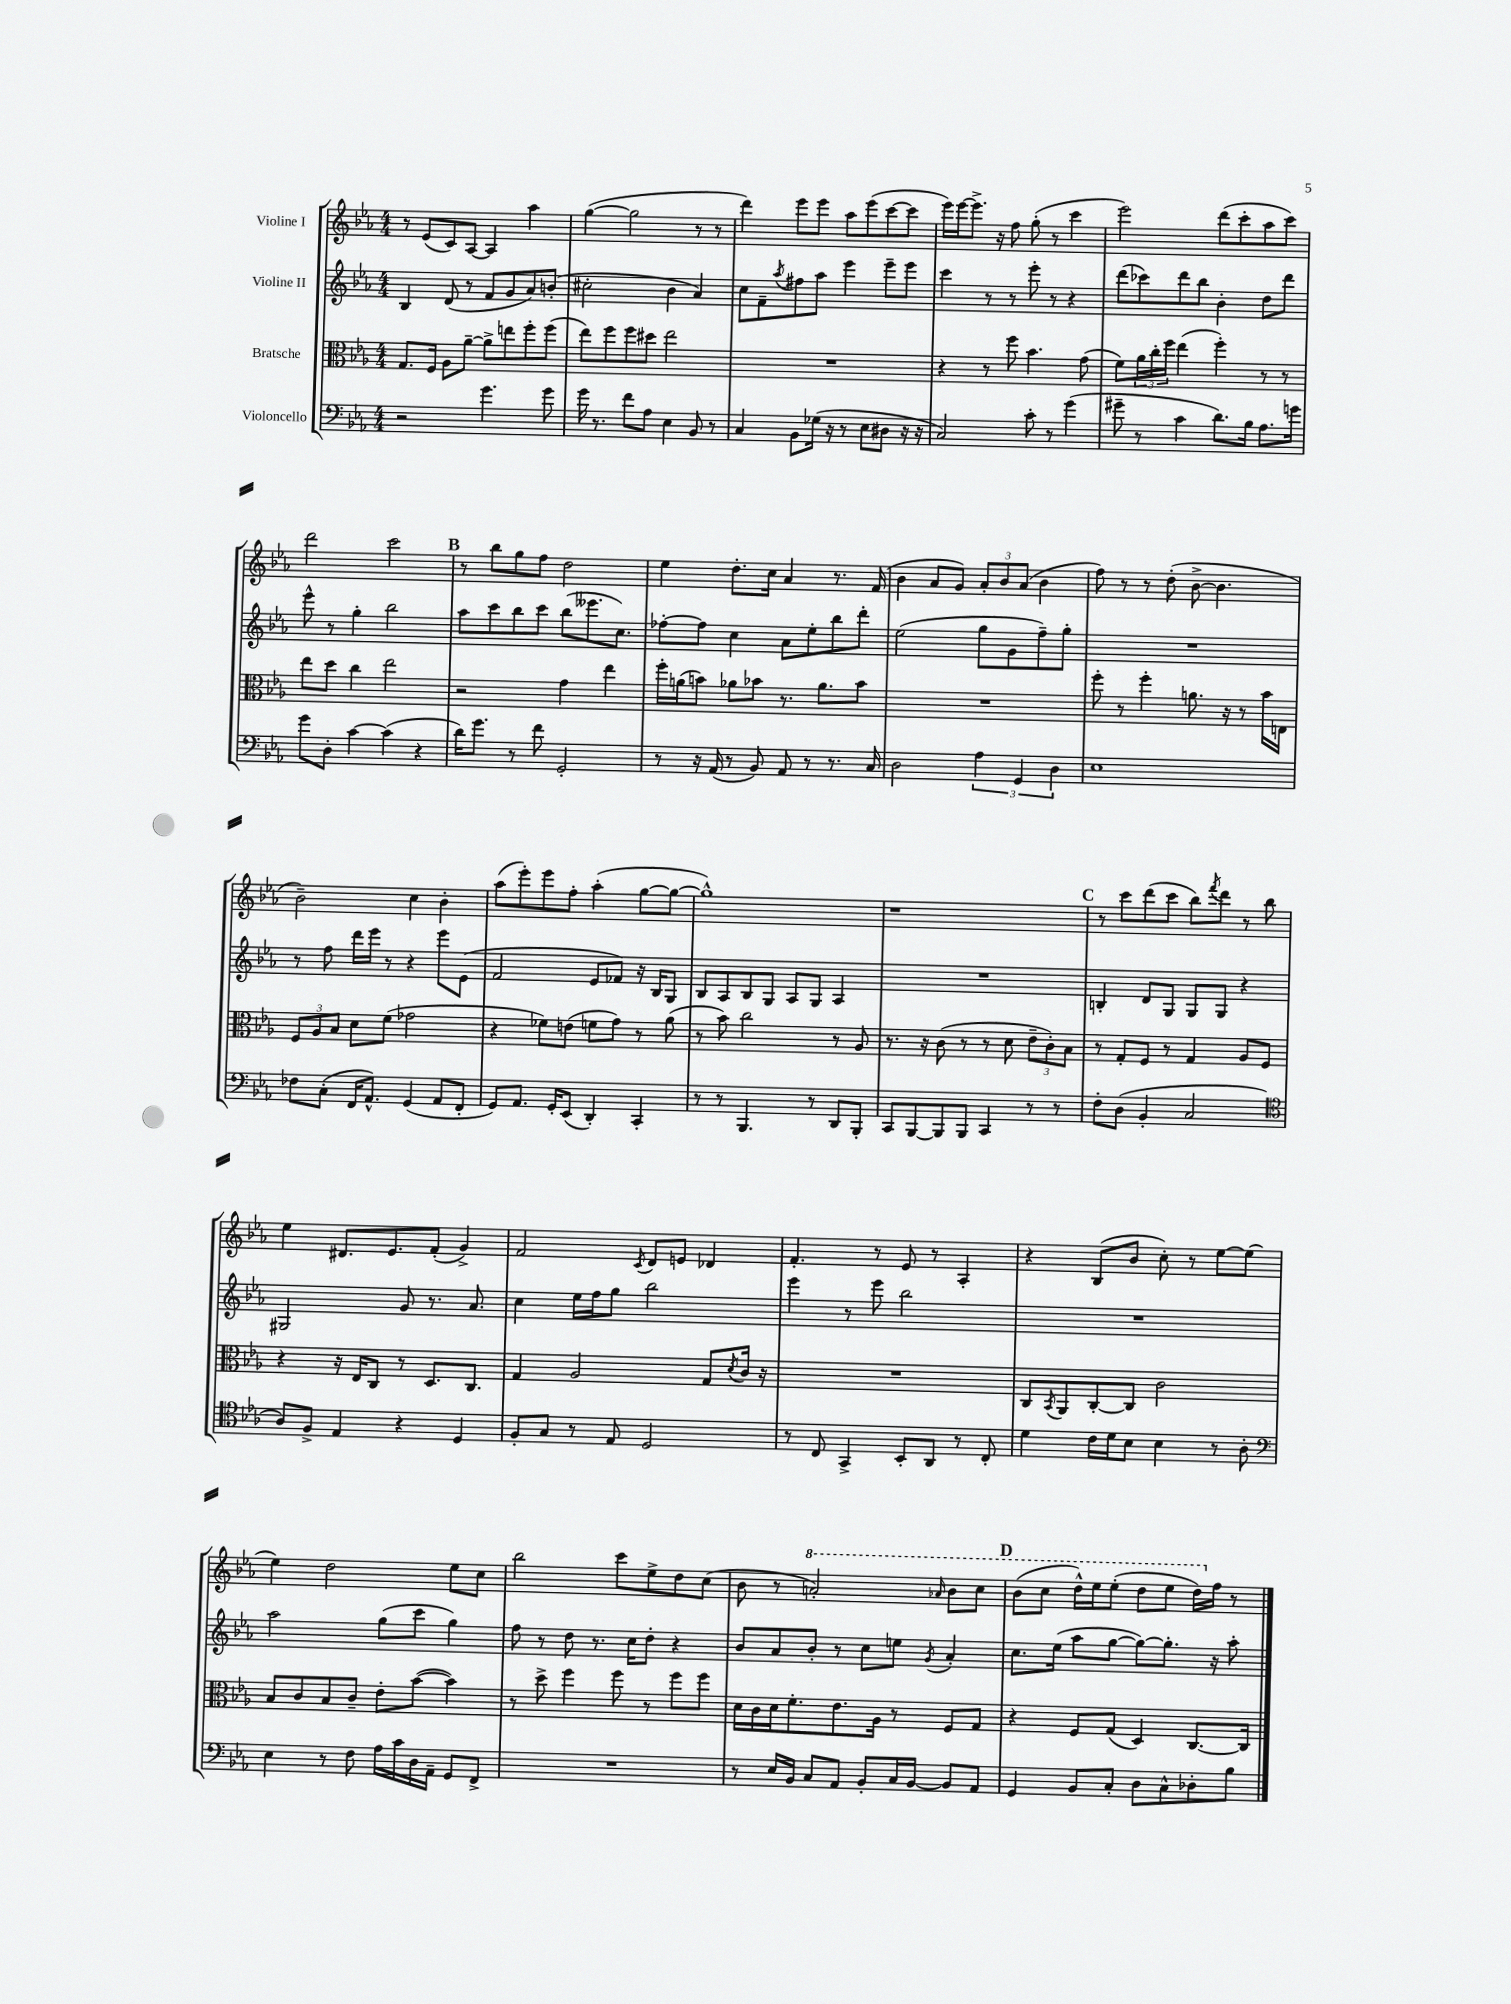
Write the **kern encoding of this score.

**kern	**kern	**kern	**kern
*staff4	*staff3	*staff2	*staff1
*clefF4	*clefC3	*clefG2	*clefG2
*k[b-e-a-]	*k[b-e-a-]	*k[b-e-a-]	*k[b-e-a-]
*M4/4	*M4/4	*M4/4	*M4/4
2r	8.G	4B-	8r
.	.	.	(8e-
.	16F	.	.
.	8A-	(8d	8c)
.	[8a-~	8r	[8A-
4.g	8a-^]	8f	4A-]
.	8ee	8g	.
.	8ff'	8a-)	4aa-
8g	(8ff	(8b'	.
=	=	=	=
16g	8ee-)	2cc#'	([4gg
8.r	.	.	.
.	8ff	.	.
8f	8ff	.	2gg]
8A-	8dd#	.	.
4E-	2ee-	4b-	.
8BB-	.	4a-)	8r
8r	.	.	8r
=	=	=	=
4C	1r	8cc	4ddd)
.	.	8f~	.
.	.	8qaa-	.
8BB-	.	8ff#	8eee-
(16G-	.	8aa-	8eee-
16r	.	.	.
8r	.	4eee-	8aa-
8E-	.	.	(8eee-
8D#	.	8eee-~	[8ccc
16r	.	8eee-	8ccc]
16r	.	.	.
=	=	=	=
2C)	4r	4ccc	16eee-)
.	.	.	[16eee-
.	.	.	8.eee-^]
.	8r	8r	.
.	.	.	16r
.	8ff	8r	8ff
8c'	4.b-	8eee-'	(8gg'
8r	.	8r	8r
(4g	.	4r	4ccc
.	(8g	.	.
=	=	=	=
8g#~	8f)	(8ddd	2eee-)
8r	24a-	8ccc-)	.
.	24cc'	.	.
.	24ff	.	.
4c	(4ee-	8ddd	.
.	.	8bb-	.
8.d)	4ff')	4b-'	(8ddd
.	.	.	8ccc'
16B-	.	.	.
8.A-	8r	8dd	8aa-
.	8r	8ddd	8ccc)
16g	.	.	.
=	=	=	=
8g	8ee-	8eee-^^	2ddd
8D'	8dd	8r	.
[4c	4cc	4gg'	.
(4c]	2ee-	2bb-	2ccc
4r	.	.	.
=	=	=	=
16d)	2r	8aa-	8r
8.g	.	.	.
.	.	8ccc	8bb-
8r	.	8bb-	8gg
8f	.	8ccc	8ff
2GG'	4g	(8bb-	2dd
.	.	8.eee--	.
.	4ee-	.	.
.	.	8.cc)	.
=	=	=	=
8r	16ff'	[8ff-'	4ee-
.	(16a	.	.
16r	8b)	8ff-]	.
(16AA-	.	.	.
8r	8a-	4cc	8.dd'
8BB-)	8b-	.	.
.	.	.	16cc
8AA-	8.r	8a-	4a-
8r	.	8ee-'	.
.	8.a-	.	.
8.r	.	8bb-	8.r
.	8b-	8ddd'	.
16C	.	.	(16f
=	=	=	=
2D	1r	(2ee-	4b-
.	.	.	8a-
.	.	.	8g)
6A-	.	8gg	12a-'
.	.	.	12b-
.	.	8g	.
6GG	.	.	(12a-
.	.	8ff~)	4b-
6D	.	.	.
.	.	8gg'	.
=	=	=	=
1E-	8ff'	1r	8ff)
.	8r	.	8r
.	4ff'	.	8r
.	.	.	(8dd'
.	8.a	.	[8b-^
.	.	.	4.b-]
.	16r	.	.
.	8r	.	.
.	16b-	.	.
.	16E	.	.
=	=	=	=
8F-	12F	8r	2b-~)
.	12A-	.	.
(8C'	.	8ff	.
.	12B-	.	.
16FF	8d	16ddd	.
8.AA-^^)	.	16eee-	.
.	(8f	8r	.
(4GG	2g-	4r	4cc
8AA-	.	8eee-	4b-'
8FF'	.	(8e-	.
=	=	=	=
8GG)	4r	2f	(8aa-
8.AA-	.	.	8eee-')
.	8f-)	.	8eee-
16GG'	.	.	.
(8EE-	(8e	.	8ff'
4DD')	8f	8e-	(4aa-'
.	8g)	8f-)	.
4CC'	8r	16r	[8gg
.	.	16B-	.
.	(8a-	8G	8gg_
=	=	=	=
8r	8r	8B-	1gg^^])
8r	8b-)	8A-	.
4.BBB-	2cc	8B-	.
.	.	8G	.
.	.	8A-	.
8r	.	8G	.
8DD	8r	4A-	.
8BBB-'	8A-	.	.
=	=	=	=
8CC	8.r	1r	1r
[8BBB-	.	.	.
.	16r	.	.
8BBB-]	(8c	.	.
8BBB-	8r	.	.
4CC	8r	.	.
.	8d	.	.
8r	12e-~	.	.
.	12c')	.	.
8r	.	.	.
.	12B-	.	.
=	=	=	=
8F'	8r	4B'	8r
(8D	8G'	.	8ccc
4BB-'	8F	8d	(8ddd
.	8r	8G	8ccc
2C	4G	8G	8bb-)
.	.	.	8qfff
.	.	8G	8ddd
.	8A-	4r	8r
.	8F	.	8bb-
=	=	=	=
*clefC4	*	*	*
8A-)	4r	2G#	4ee-
8F^	.	.	.
4E-	16r	.	8.d#
.	16E-	.	.
.	8C	.	.
.	.	.	8.e-
4r	8r	8g	.
.	8.D	8.r	(8f'
4D	.	.	4g^)
.	8.C	8.a-	.
=	=	=	=
8F'	4G	4cc	2f
8G	.	.	.
8r	2A-	16ee-	.
.	.	16ff	.
8E-	.	8gg	.
.	.	.	8qc
2D	.	2bb-	8d
.	.	.	8e
.	8G	.	4d-
.	8qd	.	.
.	16c	.	.
.	16r	.	.
=	=	=	=
8r	1r	4eee-	4.f'
8C	.	.	.
4GG^	.	8r	.
.	.	8eee-	8r
8BB-'	.	2bb-	8e-
8AA-	.	.	8r
8r	.	.	4A-'
8C'	.	.	.
=	=	=	=
4d	8C	1r	4r
.	8qBB-	.	.
.	8AA-	.	.
16c	[8C'	.	(8B-
16d	.	.	.
8B-	8C]	.	8b-
4B-	2c	.	8cc')
.	.	.	8r
8r	.	.	[8ee-
8A-'	.	.	(8ee-]
=	=	=	=
*clefF4	*	*	*
4E-	8B-	2aa-	4ee-)
.	8c	.	.
8r	8B-	.	2dd
8F	8c~	.	.
16A-	8e-'	(8gg	.
16c	.	.	.
16D	([8b-	8ccc	.
16AA-~	.	.	.
8GG	4b-])	4gg)	8ee-
8FF^	.	.	8cc
=	=	=	=
1r	8r	8ff	2bb-
.	8dd^	8r	.
.	4ff	8dd	.
.	.	8.r	.
.	8ff	.	8ccc
.	.	16cc	.
.	8r	8dd'	8ee-^
.	8ff	4r	8dd
.	8ff	.	(8cc
=	=	=	=
8r	16d	8b-	8b-
.	16c	.	.
16E-	16d	8a-	8r
16BB-	8.f'	.	.
8C	.	8b-'	2aa')
8AA-	8.e-	8r	.
8BB-'	.	8cc	.
.	16A-	.	.
16C	8r	8ee	.
[16BB-	.	.	.
.	.	8qg	16qqaa-
8BB-]	8F	4a-'	8bb-
8AA-	8G	.	8ccc
=	=	=	=
4GG	4r	8.cc	(8bb-
.	.	.	8ccc
.	.	(16ee-	.
8BB-	8F	8aa-	16ddd^^)
.	.	.	16eee-
8C'	(8G	[8gg	(8eee-'
8D	4D)	8gg_)	8ddd
8C^^	.	8.gg']	8eee-
8D-'	[8.C	.	16ddd)
.	.	16r	16ff
8B-	.	8aa-'	8r
.	16C]	.	.
==	==	==	==
*-	*-	*-	*-
